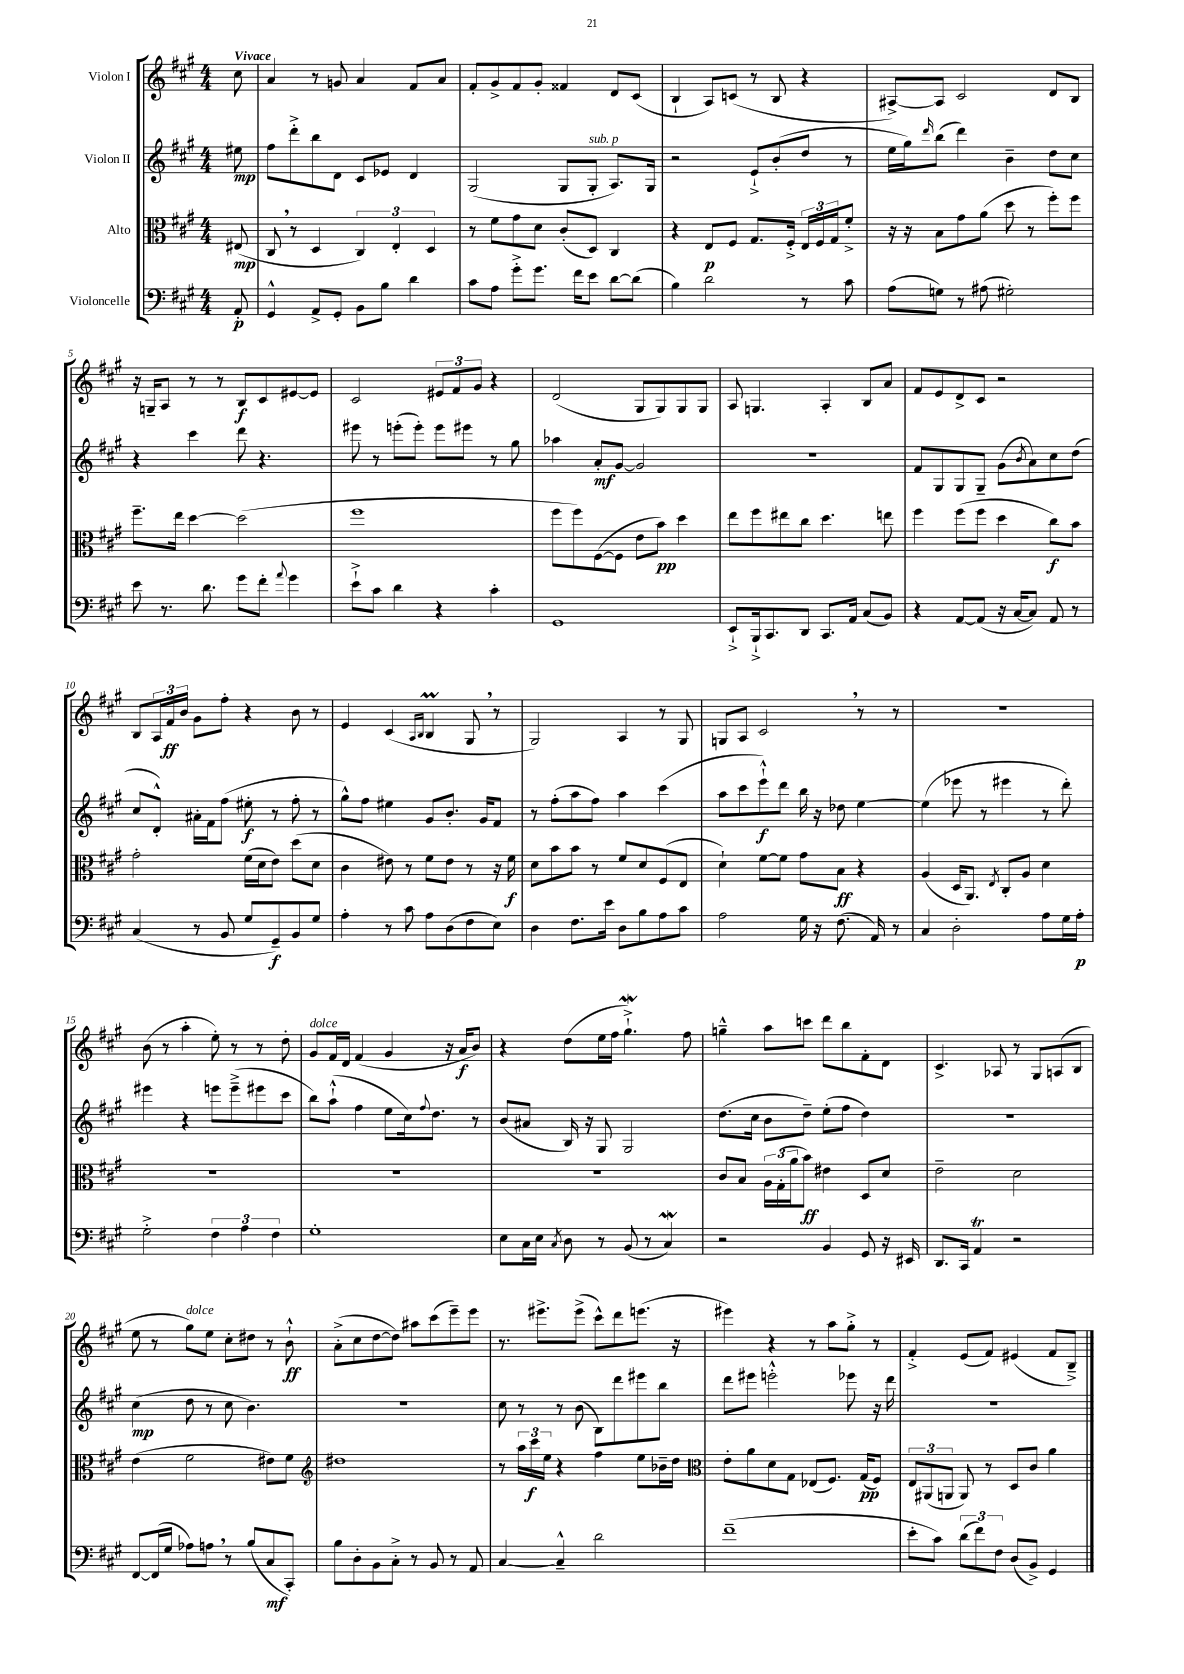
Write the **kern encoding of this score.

**kern	**kern	**kern	**kern
*staff4	*staff3	*staff2	*staff1
*clefF4	*clefC3	*clefG2	*clefG2
*k[f#c#g#]	*k[f#c#g#]	*k[f#c#g#]	*k[f#c#g#]
*M4/4	*M4/4	*M4/4	*M4/4
8AA'	(8E#	8ee#	8cc#
=	=	=	=
4GG#^^	8C#	8ff#	4a
.	8r	8ddd'^	.
8AA^	4D	8bb	8r
8GG#'	.	8d	8g
8BB	6C#)	8c#	4a
8B	.	8e-	.
.	6E'	.	.
4d	.	4d	8f#
.	6D	.	.
.	.	.	8a
=	=	=	=
8c#	8r	(2G#	8f#'
8A	8f#	.	8g#^
8g#'^	8g#	.	8f#
8.g#	8d	.	8g#'
.	(8c#'	8G#	4f##
16f#	.	.	.
8e	8D)	8G#'	.
[8d	4C#	8.A)	8d
(8d]	.	.	(8c#
.	.	16G#	.
=	=	=	=
4B)	4r	2r	4B`
2d	8E	.	8A)
.	8F#	.	(8c
.	8.G#	8e`^	8r
.	.	(8b'	8B
.	16F#'^	.	.
8r	24E	8dd	4r
.	24F#	.	.
.	24G#	.	.
8c#	8f#'^	8r	.
=	=	=	=
(8A	16r	16ee	[8A#^)
.	16r	16gg#)	.
.	.	16qqddd	.
8G)	8B	(8bb	8A#]
8r	8g#	4ddd)	2c#
(8A#	(8a	.	.
2G#')	8dd	4b~	.
.	8r	.	.
.	8ff#')	8dd	8d
.	8ff#	8cc#	8B
=	=	=	=
8e	8.ff#~	4r	16r
.	.	.	16G~
8.r	.	.	8A
.	16ee	.	.
.	[4dd	4ccc#	8r
8.d	.	.	.
.	.	.	8r
8g#	(2dd]	8ddd	8B
8f#'	.	4.r	8c#
8qqa	.	.	.
4g#	.	.	[8e#
.	.	.	8e#]
=	=	=	=
8e`^	1ff#	8eee#	2c#
8c#	.	8r	.
4d	.	(8eee'	.
.	.	8eee')	.
4r	.	8eee	12e#
.	.	.	12f#
.	.	8eee#	.
.	.	.	12g#
4c#'	.	8r	4r
.	.	8gg#	.
=	=	=	=
1GG#	8ff#	4aa-	(2d
.	8ff#)	.	.
.	([8F#	8a'	.
.	8F#]	[8g#	.
.	8e	2g#]	8G#
.	8b)	.	8G#)
.	4dd	.	8G#
.	.	.	8G#
=	=	=	=
8EE`^	8ee	1r	8A
16BBB`^	8ff#	.	4.G
8.CC#	.	.	.
.	8ee#	.	.
8DD	8cc#	.	.
8.CC#	4.dd	.	4A'
16AA	.	.	.
(8C#	.	.	8B
8BB)	8ee	.	8a
=	=	=	=
4r	4ff#	8f#	8f#
.	.	8G#	8e
[8AA	(8ff#	8G#	8d^
(8AA]	8ff#	8G#~	8c#
16r	4dd	(8g#	2r
[16C#	.	.	.
.	.	8qb	.
8C#])	.	8a)	.
8AA	8cc#)	8cc#	.
8r	8b	(8dd	.
=	=	=	=
(4C#	2g#'	8cc#	8B
.	.	8d'^^)	24A
.	.	.	24f#
.	.	.	24b
8r	.	16a#'	8g#
.	.	16f#	.
8BB	.	(8ff#	8ff#'
8G#	(16f#	8ee#'	4r
.	16d	.	.
8GG#~)	8e)	8r	.
8BB	(8dd	8ff#'	8b
8G#	8d	8r	8r
=	=	=	=
4A'	4c#	8gg#^^)	4e
.	.	8ff#	.
8r	8e#)	4ee#	(4c#
8c#	8r	.	.
.	.	.	16qqA
.	.	.	16qqB
8A	8f#	8g#	4B
(8D	8e#	8.b'	.
8F#	8r	.	8G#
.	.	16g#	.
8E)	16r	8f#	8r
.	16f#	.	.
=	=	=	=
4D	8d	8r	2G#)
.	8b	(8ff#'	.
8.F#	8b	8aa	.
.	8r	8ff#)	.
16e	.	.	.
8D	8f#	4aa	4A
8B	8d	.	.
8A	(8F#	(4ccc#	8r
8c#	8E	.	8G#
=	=	=	=
2A	4d`)	8aa	8G
.	.	8ccc#	8A
.	[8f#	8eee`^^)	2c#
.	8f#]	8ddd	.
16G#	8g#	16bb	.
16r	.	16r	.
(8.F#	8B	8dd-	.
.	4r	[4ee	8r
16AA)	.	.	.
8r	.	.	8r
=	=	=	=
4C#	(4A	(4ee]	1r
2D'	16D	8eee-	.
.	8.AA)	.	.
.	.	8r	.
.	8qE	.	.
.	8C#'	4eee#	.
.	8A	.	.
8A	4d	8r	.
16G#	.	8ddd')	.
16A'	.	.	.
=	=	=	=
2G#'^	1r	4eee#	(8b
.	.	.	8r
.	.	4r	4aa'
6F#	.	8eee	8ee')
.	.	(8eee~^	8r
6A	.	.	.
.	.	8eee#	8r
6F#	.	.	.
.	.	8ccc#	8dd'
=	=	=	=
1G#'	1r	8bb)	8g#
.	.	(8aa`^^	16f#
.	.	.	16d
.	.	4ff#	(4f#
.	.	8ee	4g#
.	.	16cc#)	.
.	.	8qqff#	.
.	.	8.dd	.
.	.	.	16r
.	.	.	16a
.	.	8r	8b)
=	=	=	=
8E	1r	(8b	4r
16C#	.	8a#	.
16E	.	.	.
8qC#	.	.	.
8D	.	16B)	(8dd
.	.	16r	.
8r	.	8G#	16ee
.	.	.	16ff#
(8BB	.	2G#	4.gg#`^)
8r	.	.	.
4C#)	.	.	.
.	.	.	8ff#
=	=	=	=
2r	8c#	(8.dd	4gg~^^
.	8B	.	.
.	.	16cc#	.
.	24A	8b	8aa
.	(24G#'	.	.
.	24a	.	.
.	8b)	8dd~)	8ccc
4BB	4e#	(8ee'	8ddd
.	.	8ff#	8bb
8GG#	8D	4dd)	8f#'
16r	8d	.	8d
16EE#	.	.	.
=	=	=	=
8.DD	2e~	1r	4.c#^
16CC#	.	.	.
4AA	.	.	.
.	.	.	8A-
2r	2d	.	8r
.	.	.	8G#
.	.	.	(8A
.	.	.	8B
=	=	=	=
[8FF#	(4e	(4cc#	8ee
(16FF#]	.	.	8r
16G#	.	.	.
8A-)	2f#	8dd	8gg#)
8A	.	8r	8ee
8r	.	8cc#	8cc#'
(8B	.	4.b)	8dd#
8C#	8e#)	.	8r
8CC#')	8f#	.	8b`^^
=	=	=	=
*	*clefG2	*	*
8B	1dd#	1r	(8a'^
8D'	.	.	8cc#
8BB	.	.	[8dd
8C#'^	.	.	8dd])
8r	.	.	8aa#
8BB	.	.	(8ccc#
8r	.	.	8eee~)
8AA	.	.	8eee
=	=	=	=
[4C#	8r	8cc#	8.r
.	24aa	8r	.
.	24ccc#	.	.
.	.	.	8.eee#^
.	24ee	.	.
4C#~^^]	4r	8r	.
.	.	(8b	(8eee#^
2d	4ff#	8B)	8ccc#^^)
.	.	8ddd	8ddd
.	8ee	8eee#	(8.eee
.	16b-~	8bb	.
.	16dd	.	16r
=	=	=	=
*	*clefC3	*	*
(1f#~	8e'	8ddd	4eee#)
.	8a	8eee#	.
.	8d	2eee'^^	4r
.	8G#	.	.
.	(8E-	.	8r
.	8.F#)	.	8aa
.	.	8eee-	8gg#'^
.	(16G#	.	.
.	8F#)	16r	8r
.	.	16ddd	.
=	=	=	=
8e'	12E	1r	4f#'^
.	(12AA#	.	.
8c#)	.	.	.
.	12AA	.	.
(12d	8AA)	.	(8e
12f#)	.	.	.
.	8r	.	8f#)
12F#	.	.	.
(8D	8D	.	(4e#
8BB^)	8c#	.	.
4GG#	4a	.	8f#
.	.	.	8B~^)
==	==	==	==
*-	*-	*-	*-
